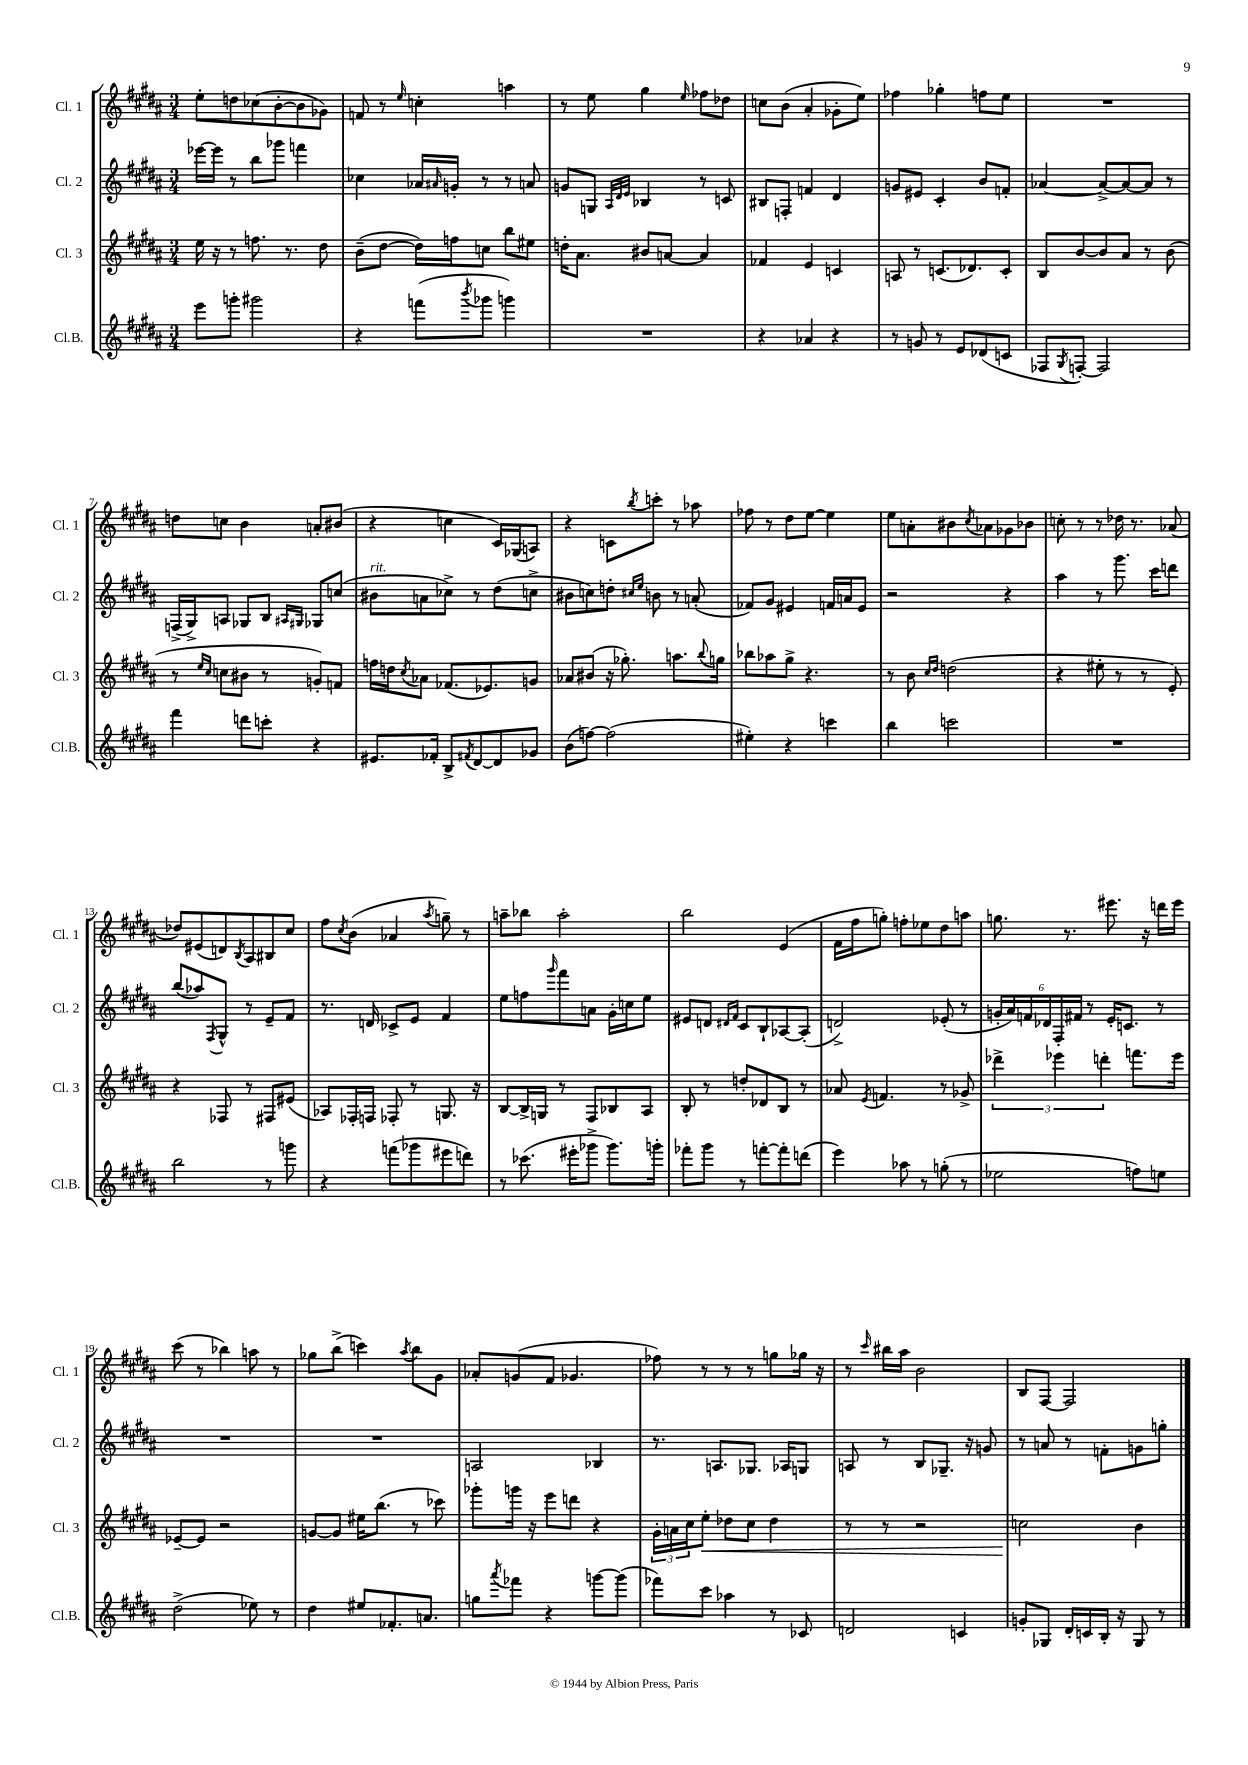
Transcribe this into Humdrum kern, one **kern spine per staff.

**kern	**kern	**kern	**kern
*staff4	*staff3	*staff2	*staff1
*clefG2	*clefG2	*clefG2	*clefG2
*k[f#c#g#d#a#]	*k[f#c#g#d#a#]	*k[f#c#g#d#a#]	*k[f#c#g#d#a#]
*M3/4	*M3/4	*M3/4	*M3/4
8eee	16ee	[16eee-	8ee'
.	16r	16eee-]	.
8ggg'	8r	8r	8dd
2ggg#	8.ff	8bb	(8cc-
.	.	8ggg-	[8b'
.	8.r	.	.
.	.	4fff	8b]
.	8dd#	.	8g-)
=	=	=	=
4r	(8b~	4cc-	8f
.	[8dd#	.	8r
.	.	.	16qqee
(8fff	16dd#])	16a-	4cc'
.	.	16qqa#	.
.	16ff	16g'	.
8qbbb	.	.	.
8ggg-	8cc	8r	.
4ggg)	8bb	8r	4aa
.	8ee#	8a	.
=	=	=	=
2.r	16dd'	8g	8r
.	8.a#	.	.
.	.	8G	8ee
.	.	32qqA#	.
.	.	32qqd#	.
.	.	32qqe	.
.	8b#	4B-	4gg#
.	[8a	.	.
.	.	.	16qqee
.	4a]	8r	8ff-
.	.	8c	8dd-
=	=	=	=
4r	4f-	8B#	8cc
.	.	8F'	(8b
4a-	4e	4f	4a#'
4r	4c	4d#	8g-'
.	.	.	8ee)
=	=	=	=
8r	8A	8g	4ff-
8g	8r	8e#	.
8r	(8.c	4c#'	4gg-'
8e	.	.	.
.	8.d-)	.	.
(8d-	.	8b	8ff
8c	8c'	8f'	8ee
=	=	=	=
8F-	8B	[4a-	2.r
8qG#	.	.	.
[8F')	[8b	.	.
2F]	8b]	8a-^_	.
.	8a#	8a-_	.
.	8r	8a-]	.
.	(8b	8r	.
=	=	=	=
4fff#	8r	(16F^	8dd
.	.	16G#^)	.
.	16qqee	.	.
.	16qqcc#	.	.
.	8cc	8A	8cc
8ddd	8b#	8G-	4b
8ccc'	8r	8B	.
.	.	16qqA#	.
.	.	16qqG#	.
4r	8g')	8G-	8a'
.	8f	(8cc	(8b#
=	=	=	=
8.e#	16ff	8b#	4r
.	16dd	.	.
.	8qcc#	.	.
.	8a-	8a	.
16f-'	.	.	.
8B^	(8.f-	8cc-^)	4cc
8qf#	.	.	.
[8d#	.	8r	.
.	8.e-)	.	.
8d#]	.	(8dd#	16c#)
.	.	.	(16G-
8g-	8g	8cc^	8A)
=	=	=	=
(8b	8a-	8b#	4r
[8ff)	(8b#	8cc)	.
(2ff]	16r	8dd'	8c
.	8.gg-')	.	.
.	.	16qqcc#	.
.	.	16qqee	8qbb
.	.	8b	8ccc'
.	8.aa	8r	8r
.	.	(8a'	8aa-
.	8qqbb	.	.
.	16gg	.	.
=	=	=	=
4ee#')	8bb-	8f-)	8ff-
.	8aa-	8g#	8r
4r	8gg#^	4e#	8dd#
.	4.r	.	[8ee
4ccc	.	16f	4ee]
.	.	16a	.
.	.	8e#	.
=	=	=	=
4bb	8r	2r	8ee
.	8b	.	8a'
.	16qqcc#	.	.
.	16qqdd#	.	.
2ccc	(2dd	.	8b#
.	.	.	8qcc#
.	.	.	8a-
.	.	4r	8g-
.	.	.	8b-
=	=	=	=
2.r	4r	4aa#	8cc'
.	.	.	8r
.	8ee#'	8r	8r
.	8r	8.ggg#	16dd-
.	.	.	8.r
.	8r	.	.
.	.	16ccc#	.
.	8e')	8ddd	(8a-
=	=	=	=
2bb	4r	(8bb	8dd-)
.	.	8aa-)	(8e#
.	.	8qF#	.
.	8F-	8G#^^	8d)
.	.	.	8qB
.	8r	8r	8A#
8r	8F#	8e~	8B#
8ggg	(8e#	8f#	8cc#
=	=	=	=
4r	8A-)	8.r	8ff#
.	.	.	8qcc#
.	16F-'	.	(8b
.	16F	16d	.
(8fff	8F-'	8c-^	4a-
8ggg-	8r	8e	.
.	.	.	8qaa#
8eee#	8.G	4f#	8gg~)
8ddd)	.	.	8r
.	16r	.	.
=	=	=	=
8r	[8B	8ee	8aa~
(8.ccc-	16B^]	8ff	8bb-
.	16G	.	.
.	.	16qqggg#	.
.	8r	8fff#	2aa'
16eee#'	.	.	.
8ggg-^	8F#	8a	.
8.ggg-)	8B-	16g#'	.
.	.	16cc	.
.	8A#	8ee	.
16ggg'	.	.	.
=	=	=	=
8fff-'	8B'	8e#	2bb
8ggg#	8r	8d	.
.	.	16qqd#	.
.	.	16qqf#	.
8r	8dd'	8c#	.
[8fff'	8d-	8B`	.
8fff']	8B	[8A-	(4e
(8ddd	8r	(8A-']	.
=	=	=	=
4eee)	8a-	2d^)	16f#
.	.	.	16ff#
.	8qe	.	.
.	4.f	.	8gg')
8aa-	.	.	8ff'
8r	.	.	8ee-
(8gg'	8r	(8e-'	8dd#
8r	8g-^	8r	8aa
=	=	=	=
2ee-	6ddd-^	24g'	8.gg
.	.	24a#)	.
.	.	24f	.
.	.	24d-	.
.	6eee-	24F#'	.
.	.	.	8.r
.	.	24f#	.
.	.	8r	.
.	6ddd'	.	.
.	.	16e'	8.eee#
.	.	8.c	.
8ff)	8.fff	.	.
.	.	.	16r
8ee	.	8r	16ddd
.	16eee-	.	16eee#
=	=	=	=
(2dd#^	[8e-~	2.r	(8ccc#
.	8e-]	.	8r
.	2r	.	4bb-)
8ee-)	.	.	8aa
8r	.	.	8r
=	=	=	=
4dd#	[8g	2.r	8gg-
.	8g]	.	(8bb^
8ee#	16ee#	.	4ccc)
.	(8.bb	.	.
8.f-'	.	.	.
.	.	.	8qaa#
.	8r	.	8bb
8.a	.	.	.
.	8ccc-)	.	8g#
=	=	=	=
8gg	8ggg-'	2A	8a-'
8qaaa#	.	.	.
8fff-	16ggg	.	(8g
.	16r	.	.
4r	8eee	.	8f#
.	8ddd	.	4.g-
[8ggg	4r	4B-	.
(8ggg]	.	.	.
=	=	=	=
8fff-)	24g#'	8.r	8ff-)
.	24a	.	.
.	24cc#	.	.
8ccc#	8ee'	.	8r
.	.	8.A	.
4aa-	8dd-	.	8r
.	8cc#	8.G-	8r
8r	4dd-	.	8gg
.	.	16A-	.
8c-	.	8G	16gg-
.	.	.	16r
=	=	=	=
2d	8r	8A	8r
.	.	.	16qqccc#
.	8r	8r	16bb#
.	.	.	16aa#
.	2r	8B	2b
.	.	8.G-~	.
4c	.	.	.
.	.	16r	.
.	.	8g	.
=	=	=	=
8g'	2cc	8r	8B
8G-	.	8a	[8F#
16d#'	.	8r	2F#]
16c	.	.	.
16B'	.	8f'	.
16r	.	.	.
8G-	4b	8g	.
8r	.	8gg'	.
==	==	==	==
*-	*-	*-	*-
